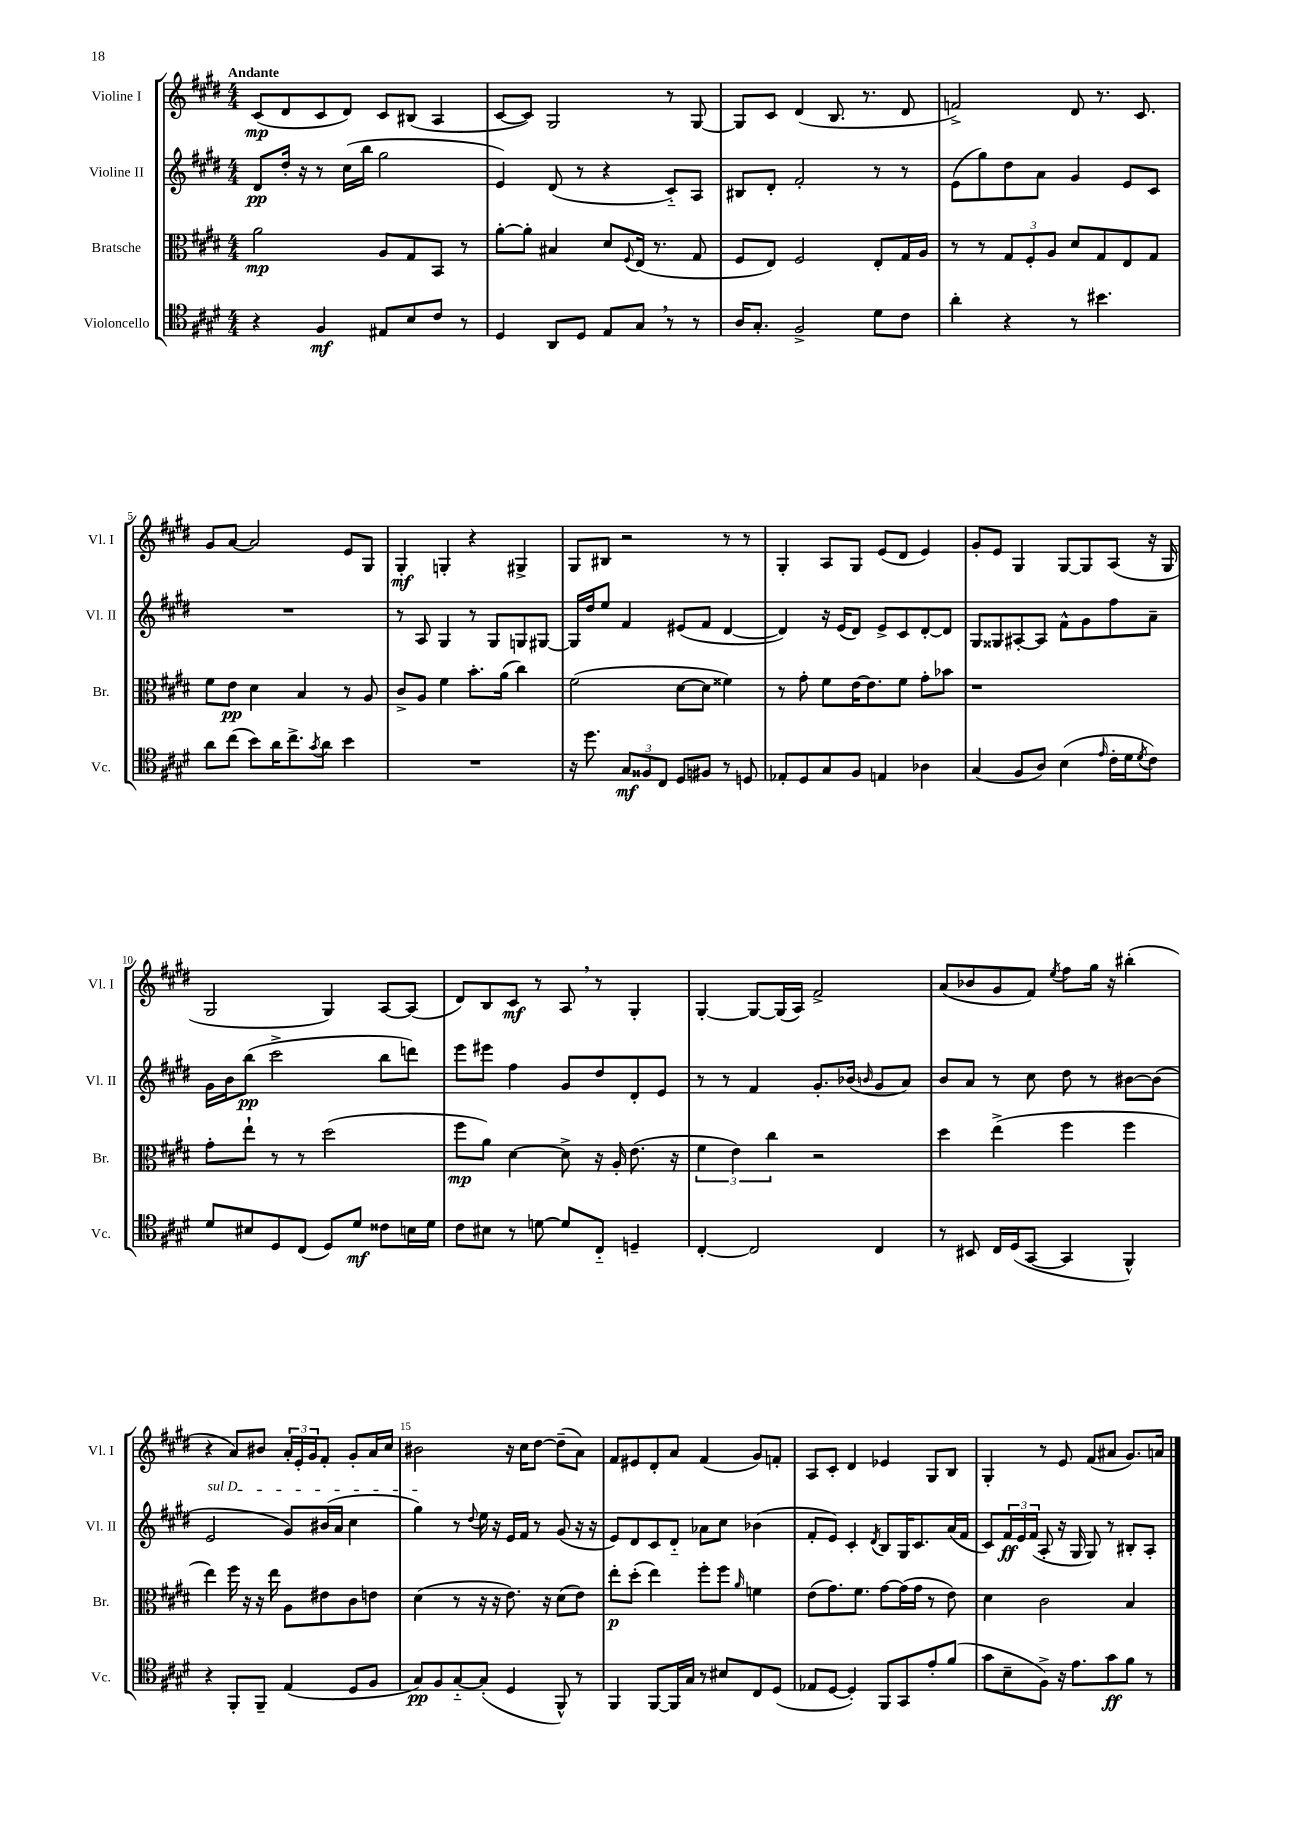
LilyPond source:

<<
\new StaffGroup <<
\new Staff = "s0" \with { instrumentName = "Violine I" shortInstrumentName = "Vl. I" } {
    \clef treble \key e \major \numericTimeSignature \time 4/4 \tempo "Andante"
    cis'8\mp( dis'8 cis'8 dis'8) cis'8 bis8( a4 |
    cis'8~ cis'8) gis2 r8 gis8~ |
    gis8 cis'8 dis'4( b8. r8. dis'8 |
    f'2->) dis'8 r8. cis'8. |
    gis'8 a'8~ a'2 e'8 gis8 |
    gis4-.\mf g4-. r4 gis4-> |
    gis8 bis8 r2 r8 r8 |
    gis4-. a8 gis8 e'8( dis'8 e'4) |
    gis'8-. e'8 gis4 gis8~ gis8 a8( r16 gis16 |
    gis2 gis4) a8~ a8( |
    dis'8) b8 cis'8\mf r8 a8 \breathe r8 gis4-. |
    gis4~-. gis8~ gis16( a16) fis'2-> |
    a'8( bes'8 gis'8 fis'8) \acciaccatura { e''8 } fis''8 gis''16 r16 bis''4-.( |
    r4 a'8) bis'8 \tuplet 3/2 { a'16-. e'16-. gis'16 } fis'8-. gis'8-. a'16 cis''16 |
    bis'2 r16 cis''16 dis''8~ dis''8--( a'8) |
    fis'8 eis'8 dis'8-. a'8 fis'4( gis'8) f'8-. |
    a8 cis'8-. dis'4 ees'4 gis8 b8 |
    gis4-. r8 e'8 fis'8( ais'8 gis'8.) a'16 \bar "|." |
}
\new Staff = "s1" \with { instrumentName = "Violine II" shortInstrumentName = "Vl. II" } {
    \clef treble \key e \major \numericTimeSignature \time 4/4
    dis'8\pp dis''16-. r16 r8 cis''16( b''16 gis''2 |
    e'4) dis'8( r8 r4 cis'8-_) a8 |
    bis8 dis'8-. fis'2-. r8 r8 |
    e'8( gis''8) dis''8 a'8 gis'4 e'8 cis'8 |
    R1 |
    r8 a8 gis4 r8 gis8 g8 gis8~ |
    gis16 dis''16 e''8 fis'4 eis'8( fis'8 dis'4~ |
    dis'4) r16 e'16( dis'8) e'8-> cis'8 dis'8~-. dis'8 |
    gis8 gisis8 ais8~-. ais8 fis'8-^ gis'8 fis''8 a'8-- |
    gis'16 b'16 b''8\pp( cis'''2-> b''8 d'''8) |
    e'''8 eis'''8 fis''4 gis'8 dis''8 dis'8-. e'8 |
    r8 r8 fis'4 gis'8.-. bes'16( \grace { b'16 } gis'8 a'8) |
    b'8 a'8 r8 cis''8 dis''8 r8 bis'8~ bis'8( |
    \once \override TextSpanner.bound-details.left.text = \markup { \italic "sul D" } e'2\startTextSpan gis'8) bis'16( a'16 cis''4 |
    gis''4\stopTextSpan) r8 \appoggiatura { dis''8 } e''16 r16 e'16 fis'16 r8 gis'8( r16 r16 |
    e'8) dis'8 cis'8 dis'8-_ aes'8 cis''8 bes'4( |
    fis'8-. e'8) cis'4-. \acciaccatura { dis'8 } b8 gis16 cis'8. a'16( fis'16 |
    cis'8) \tuplet 3/2 { fis'16\ff e'16 fis'16( } a8-. r16 gis16 gis8) r8 bis8-. a8-. \bar "|." |
}
\new Staff = "s2" \with { instrumentName = "Bratsche" shortInstrumentName = "Br." } {
    \clef alto \key e \major \numericTimeSignature \time 4/4
    a'2\mp a8 gis8 b,8 r8 |
    a'8~-. a'8-. bis4 dis'8 \appoggiatura { fis8 } e16( r8. gis8 |
    fis8 e8) fis2 e8-. gis16 a16 |
    r8 r8 \tuplet 3/2 { gis8 fis8-. a8 } dis'8 gis8 e8 gis8 |
    fis'8 e'8\pp dis'4 b4 r8 a8 |
    cis'8-> a8 fis'4 b'8.-. a'16( cis''4) |
    fis'2( dis'8~ dis'8 fisis'4) |
    r8 gis'8-. fis'8 e'16~ e'8. fis'8 gis'8-. bes'8 |
    r1 |
    gis'8-. e''8-! r8 r8 dis''2( |
    fis''8\mp a'8) dis'4~ dis'8-> r16 a16-. e'8.( r16 |
    \tuplet 3/2 { fis'4 e'4) cis''4 } r2 |
    dis''4 e''4->( fis''4 fis''4 |
    e''4) fis''16 r16 r16 e''16 a8 eis'8 cis'8 e'8 |
    dis'4( r8 r16 r16 e'8.) r16 dis'8( e'8) |
    e''8-.\p dis''8-.( e''4) fis''8-. fis''8 \grace { a'16 } f'4 |
    e'8( gis'8.) fis'8. gis'8~ gis'16( gis'16 r8 e'8) |
    dis'4 cis'2 b4 \bar "|." |
}
\new Staff = "s3" \with { instrumentName = "Violoncello" shortInstrumentName = "Vc." } {
    \clef tenor \key e \major \numericTimeSignature \time 4/4
    r4 fis4\mf eis8 b8 cis'8 r8 |
    dis4 a,8 dis8 e8 gis8 \breathe r8 r8 |
    a16 gis8.-. fis2-> dis'8 cis'8 |
    a'4-. r4 r8 bis'4. |
    a'8 cis''8( b'8) a'16 cis''8.-> \acciaccatura { gis'8 } a'8 b'4 |
    R1 |
    r16 dis''8. \tuplet 3/2 { gis8\mf fisis8 cis8 } dis8 fis8 r8 d8 |
    ees8-. dis8 gis8 fis8 e4 aes4 |
    gis4( fis8 a8) b4( \grace { e'16 } cis'16-. dis'16 \acciaccatura { dis'8 } cis'8) |
    dis'8 bis8 dis8 cis8( dis8) dis'8\mf cisis'8 b16 dis'16 |
    cis'8 bis8 r8 d'8~ d'8 cis8-_ d4-- |
    cis4~-. cis2 cis4 |
    r8 bis,8 cis16 dis16( gis,8~ gis,4 fis,4-^) |
    r4 fis,8-. fis,8-- e4( dis8 fis8 |
    gis8\pp) fis8 gis8~-_ gis8-.( dis4 fis,8-^) r8 |
    fis,4 fis,8~ fis,16 gis16 r8 bis8 cis8 dis8( |
    ees8 dis8~ dis4-.) fis,8 gis,8 e'8-. fis'8( |
    gis'8 b8-- fis8->) r16 e'8. gis'8\ff fis'8 r8 \bar "|." |
}
>>
>>
\layout { \context { \Score \override BarNumber.break-visibility = ##(#f #t #t) barNumberVisibility = #(every-nth-bar-number-visible 5) } }
